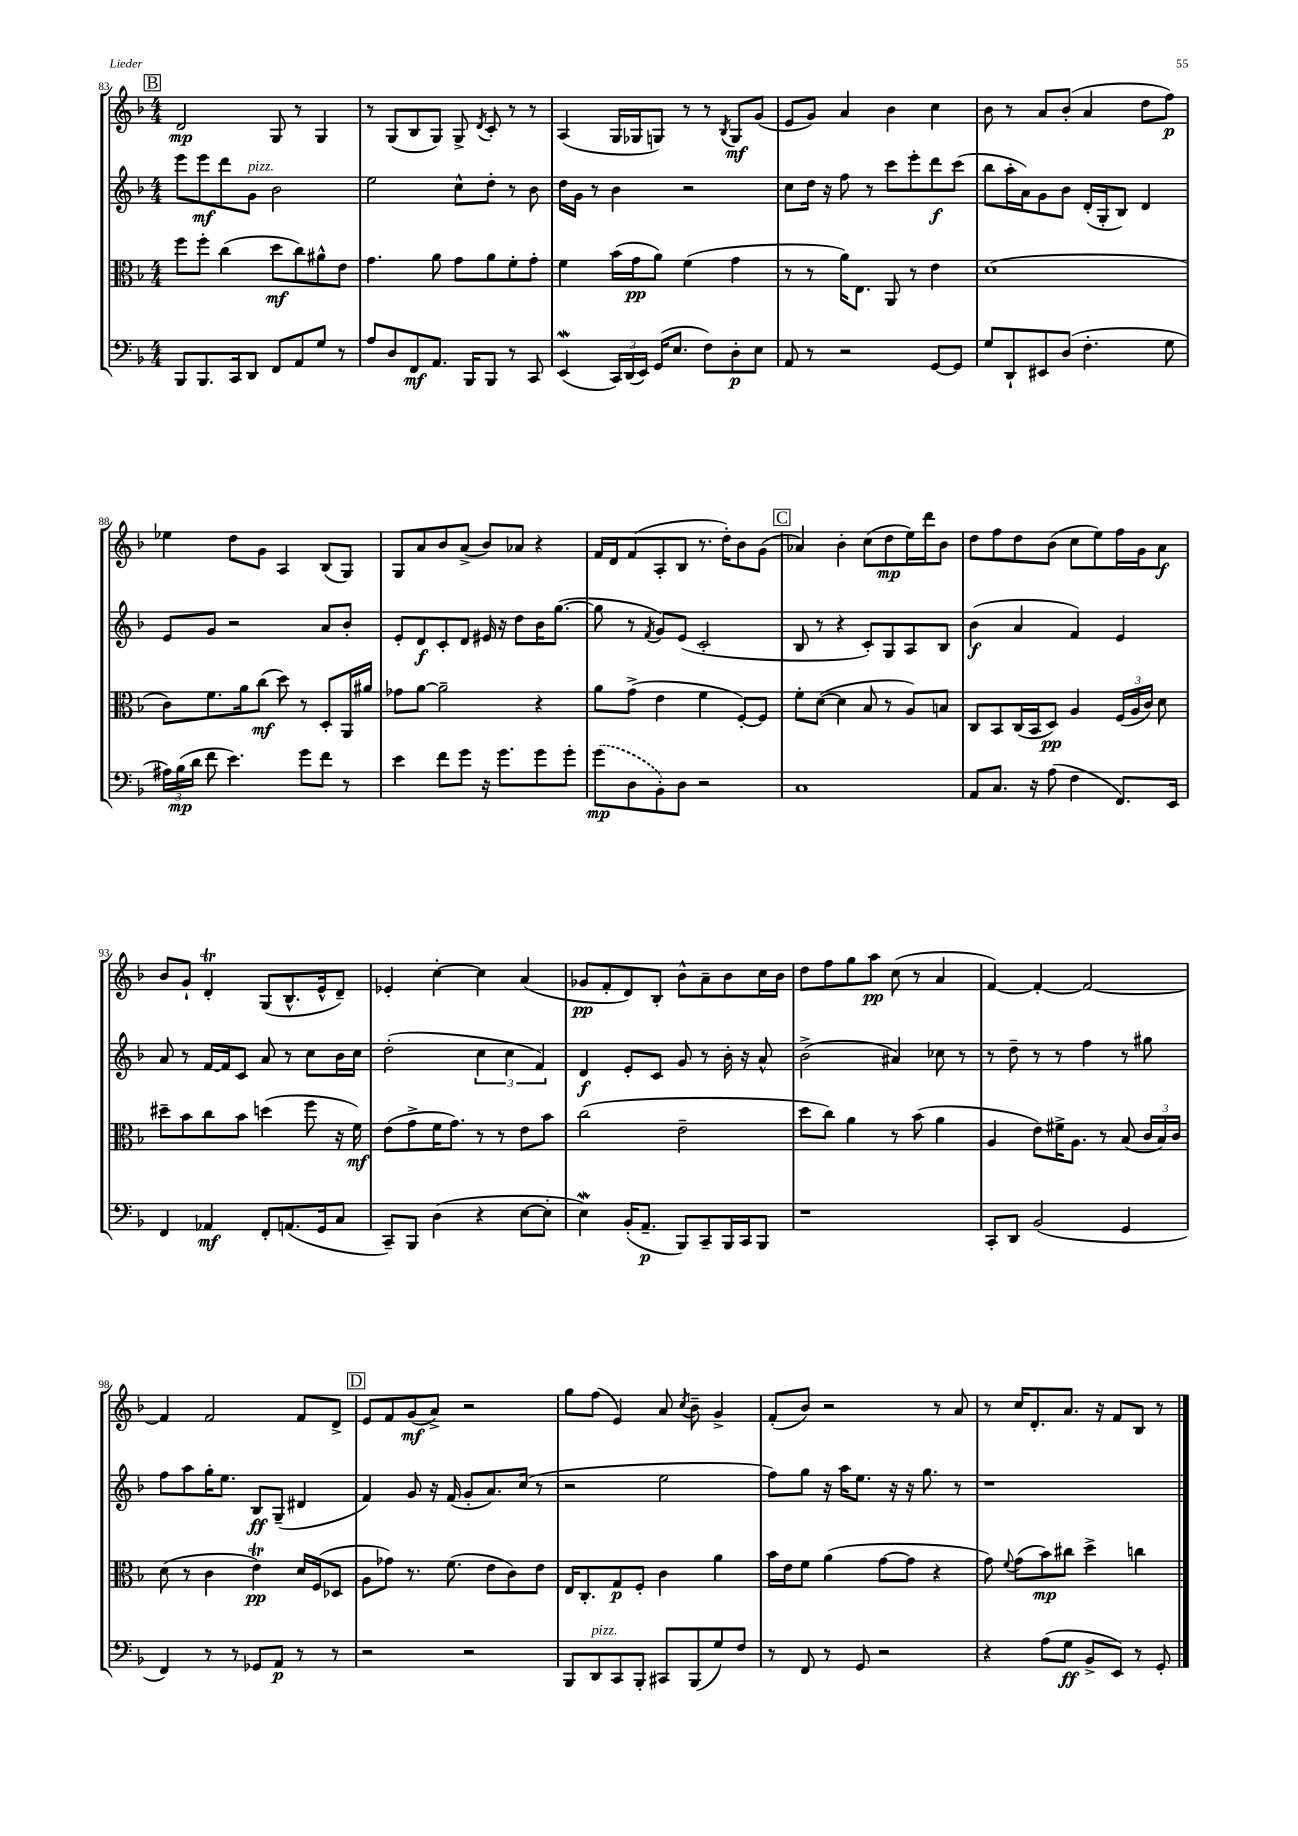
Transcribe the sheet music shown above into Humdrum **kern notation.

**kern	**kern	**kern	**kern
*staff4	*staff3	*staff2	*staff1
*clefF4	*clefC3	*clefG2	*clefG2
*k[b-]	*k[b-]	*k[b-]	*k[b-]
*M4/4	*M4/4	*M4/4	*M4/4
8BBB-	8ff	8eee	2d
8.BBB-	8ff'	8eee	.
.	(4cc	8ddd	.
16CC	.	.	.
8DD	.	8g	.
8FF	8dd	2b-	8G
8AA	8cc)	.	8r
8G	8a#^^	.	4G
8r	8e	.	.
=	=	=	=
8A	4.g	2ee	8r
8D	.	.	(8G
8FF	.	.	8B-
8.AA	8a	.	8G)
.	8g	8cc^^	8G^
16BBB-	.	.	.
.	.	.	8qd
8BBB-	8a	8dd'	8c'
8r	8f'	8r	8r
8CC	8g'	8b-	8r
=	=	=	=
(4EE	4f	16dd	(4A
.	.	16g	.
.	.	8r	.
24CC)	(16b-	4b-	16G
(24DD	.	.	.
.	16g	.	16G-
24EE)	.	.	.
(16GG	8a)	.	8G)
8.E	.	.	.
.	(4f	2r	8r
8F)	.	.	8r
.	.	.	8qB-
8D'	4g	.	8G
8E	.	.	(8g
=	=	=	=
8AA	8r	8cc	8e
8r	8r	16dd	8g)
.	.	16r	.
2r	16a)	8ff	4a
.	8.E	.	.
.	.	8r	.
.	8AA	8ccc	4b-
.	8r	8eee'	.
[8GG	4e	8ddd	4cc
8GG]	.	(8ccc	.
=	=	=	=
8G	(1d	8bb-	8b-
8DD`	.	16aa'	8r
.	.	16a)	.
8EE#	.	8g	8a
(8D	.	8b-	(8b-'
4.F'	.	(16d'	4a
.	.	16G'	.
.	.	8B-)	.
.	.	4d	8dd
8G	.	.	8ff)
=	=	=	=
24A#)	8c)	8e	4ee-
(24B-	.	.	.
24d	.	.	.
8f	8.f	8g	.
4.e)	.	2r	8dd
.	16a	.	.
.	(8cc	.	8g
.	8dd)	.	4A
8g	8r	.	.
8f	8D'	8a	(8B-
8r	16AA	8b-'	8G)
.	16a#	.	.
=	=	=	=
4e	8g-	8e'	8G
.	[8a	8d	8a
8f	2a~]	8c'	8b-
8g	.	8d	(8a^
16r	.	16e#	8b-)
8.g	.	16r	.
.	.	8dd	8a-
8g	4r	16b-	4r
.	.	([8.gg	.
8g'	.	.	.
=	=	=	=
(8g	8a	8gg]	16f
.	.	.	16d
8D	(8g^	8r	(8f
.	.	8qf	.
8BB-')	4e	8g)	8A'
8D	.	(8e	8B-
2r	4f	2c'	8.r
.	.	.	16dd')
.	[8F')	.	8b-
.	8F]	.	(8g
=	=	=	=
1C	8f'	8B-	4a-)
.	([8d	8r	.
.	4d]	4r	4b-'
.	8B-	8c')	(8cc
.	8r	8G	8dd
.	8A)	8A	16ee)
.	.	.	16ddd
.	8B	8B-	8b-
=	=	=	=
8AA	8C	(4b-	8dd
8.C	8BB-	.	8ff
.	(16C	4a	8dd
16r	16BB-	.	.
(8A	8D)	.	(8b-
4F	4A	4f)	8cc
.	.	.	8ee)
8.FF)	(24F	4e	16ff
.	24A	.	.
.	.	.	16g
.	24c)	.	.
.	8d	.	8a
16EE	.	.	.
=	=	=	=
4FF	8dd#~	8a	8b-
.	8b-	8r	8g`
4AA-	8cc	[16f	4d'
.	.	16f]	.
.	8b-	8c	.
8FF'	(4dd	8a	(8G
(8.AA	.	8r	8.B-^^
.	8ff	8cc	.
16GG	.	.	16e^^
8C	16r	16b-	8d~)
.	16f)	16cc	.
=	=	=	=
8CC~)	(8e	(2dd'	4e-'
8BBB-	8g^	.	.
(4D	16f	.	[4cc'
.	8.g)	.	.
4r	8r	6cc	4cc]
.	8r	.	.
.	.	6cc	.
[8E	8e	.	(4a
.	.	6f)	.
8E']	8b-	.	.
=	=	=	=
4E)	(2cc	4d	8g-
.	.	.	8f'
(16BB-'	.	8e'	8d)
8.AA~	.	.	.
.	.	8c	8B-'
8BBB-)	2e~	8g	8b-^^
8CC~	.	8r	8a~
16BBB-	.	16b-'	8b-
16CC	.	16r	.
8BBB-	.	8a^^	16cc
.	.	.	16b-
=	=	=	=
1r	8dd	(2b-^	8dd
.	8cc)	.	8ff
.	4a	.	8gg
.	.	.	8aa
.	8r	4a#)	(8cc
.	(8b-	.	8r
.	4a	8cc-	4a
.	.	8r	.
=	=	=	=
8CC'	4A	8r	[4f)
8DD	.	8dd~	.
(2BB-	8e)	8r	4f'_
.	16f#^	8r	.
.	8.A	.	.
.	.	4ff	2f_
.	8r	.	.
4GG	(8B-	8r	.
.	24c	8gg#	.
.	24B-)	.	.
.	24c	.	.
=	=	=	=
4FF)	(8d	8ff	4f]
.	8r	8aa	.
8r	4c	16gg'	2f
.	.	8.ee	.
8r	.	.	.
8GG-	4e)	8B-	.
8AA	.	(8G~	.
8r	16d	4d#	8f
.	(16F	.	.
8r	8D-	.	8d^
=	=	=	=
2r	8A	4f)	8e
.	8g-)	.	8f
.	8.r	8g	(8g
.	.	16r	8a^)
.	(8.f	(16f	.
2r	.	8g'	2r
.	8e	8.a)	.
.	8c)	.	.
.	.	(16cc	.
.	8e	8r	.
=	=	=	=
8BBB-	16E	2r	8gg
.	8.C'	.	.
8DD	.	.	(8ff
8CC	8G	.	4e)
8BBB-'	8F'	.	.
8CC#	4c	2ee	8a
.	.	.	8qcc
(8BBB-	.	.	8b-~
8G)	4a	.	4g^
8F	.	.	.
=	=	=	=
8r	16b-	8ff)	(8f'
.	16e	.	.
8FF	8f	8gg	8b-)
8r	(4a	16r	2r
.	.	16aa	.
8GG	.	8.ee	.
2r	[8g	.	.
.	.	16r	.
.	8g]	16r	.
.	.	8.gg	.
.	4r	.	8r
.	.	8r	8a
=	=	=	=
4r	8g)	1r	8r
.	8qqf	.	.
.	(8g	.	16cc
.	.	.	8.d'
(8A	8b-)	.	.
8G	8cc#	.	8.a
8BB-^	4dd^	.	.
.	.	.	16r
8EE)	.	.	8f
8r	4cc	.	8B-
8GG'	.	.	8r
==	==	==	==
*-	*-	*-	*-
